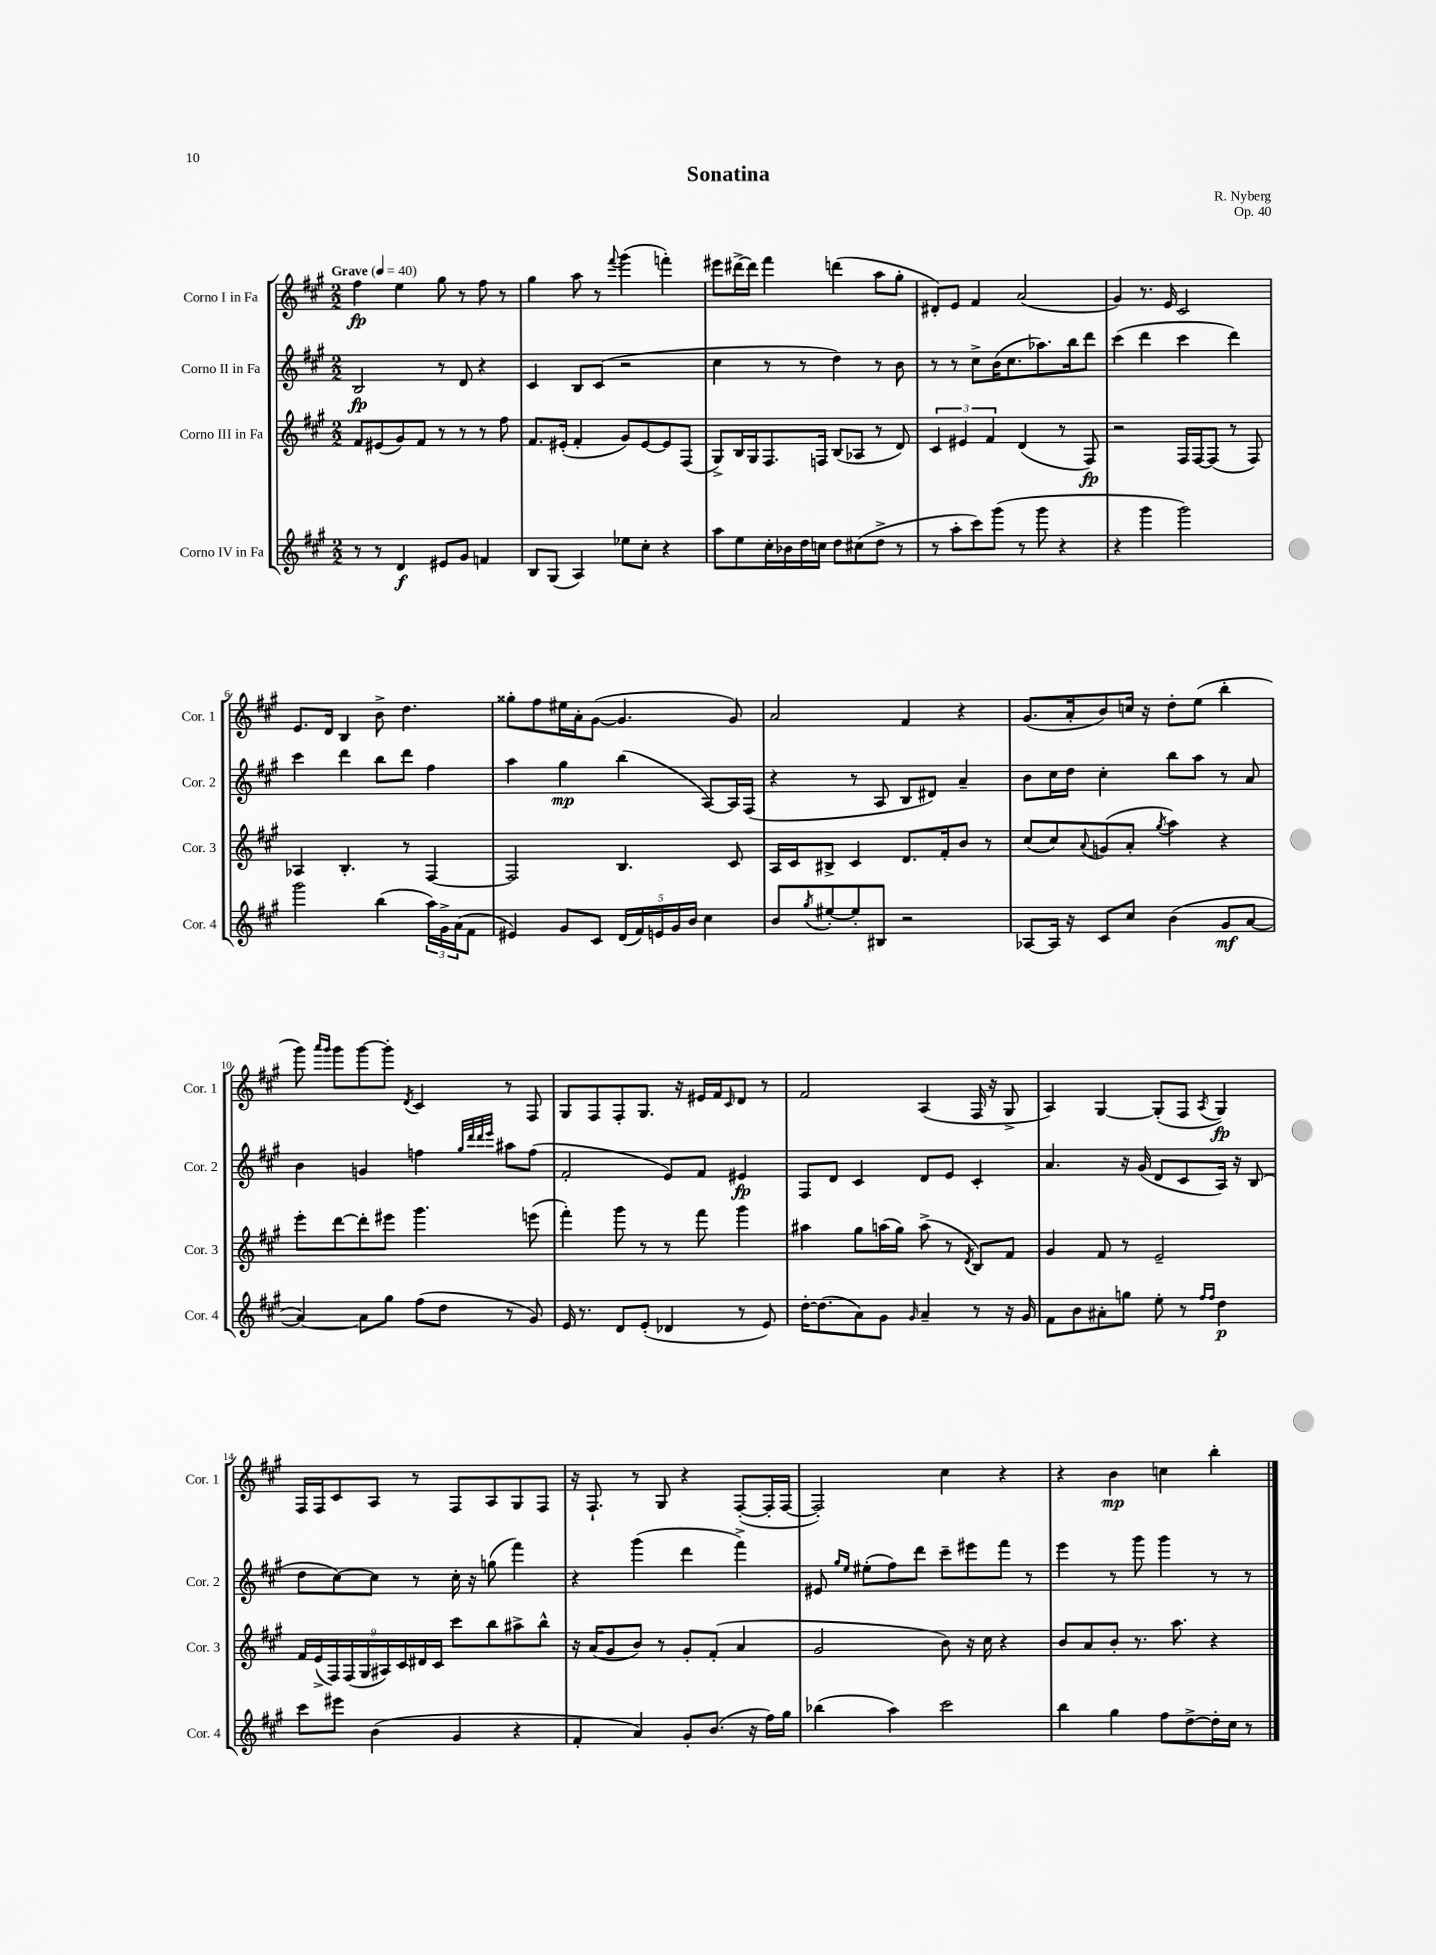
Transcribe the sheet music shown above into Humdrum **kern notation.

**kern	**kern	**kern	**kern
*staff4	*staff3	*staff2	*staff1
*clefG2	*clefG2	*clefG2	*clefG2
*k[f#c#g#]	*k[f#c#g#]	*k[f#c#g#]	*k[f#c#g#]
*M2/2	*M2/2	*M2/2	*M2/2
*MM40	*MM40	*MM40	*MM40
8r	8f#	2B	4ff#
8r	(8e#	.	.
4d	8g#)	.	4ee
.	8f#	.	.
8e#	8r	8r	8gg#
8g#	8r	8d	8r
4f	8r	4r	8ff#
.	8ff#	.	8r
=	=	=	=
8B	8.f#	4c#	4gg#
(8G#	.	.	.
.	(16e#'	.	.
4A)	4f#'	8B	8aa
.	.	(8c#	8r
.	.	.	8qqfff#
8ee-	8g#)	2r	(4ggg#
8cc#'	[8e#	.	.
4r	8e#]	.	4fff')
.	(8F#	.	.
=	=	=	=
8aa	8G#^)	4cc#	8eee#
8ee	16B	.	[16ddd#^
.	16G#	.	16ddd#]
16cc#'	8.F#	8r	4fff#
16b-	.	.	.
16dd	.	8r	.
16cc	16F	.	.
8dd	(8B	4dd)	(4ddd
(8cc#	8A-	.	.
8dd^	8r	8r	8aa
8r	8d)	8b	8gg#'
=	=	=	=
8r	6c#	8r	8d#')
8aa'	.	8r	8e
.	6e#	.	.
8ccc#)	.	8cc#^	4f#
.	6f#	.	.
(8ggg#	.	(16b	.
.	.	8.cc#	.
8r	(4d	.	(2a
8ggg#	.	8.aa-)	.
4r	8r	.	.
.	.	16bb	.
.	8F#)	8ddd	.
=	=	=	=
4r	2r	(4ccc#	4g#)
4ggg#	.	4ddd	8.r
.	.	.	16e
2ggg#)	16F#	4ccc#	2c#
.	[16F#	.	.
.	(8F#]	.	.
.	8r	4ddd)	.
.	8F#)	.	.
=	=	=	=
2ggg#	4A-	4ccc#	8.e
.	.	.	16d
.	4.B'	4ddd	4B
(4bb	.	8bb	8b^
.	8r	8ddd	4.dd
24aa)	[4F#	4ff#	.
24g#^	.	.	.
(24a	.	.	.
8f#	.	.	.
=	=	=	=
4e#)	2F#]	4aa	8gg##'
.	.	.	8ff#
8g#	.	4gg#	16ee#
.	.	.	16a'
8c#	.	.	([8g#
(20d	4.B	(4bb	4.g#]
20f#)	.	.	.
20e	.	.	.
20g#	.	.	.
20b	.	.	.
4cc#	.	[8A)	.
.	8c#	16A]	8g#)
.	.	(16F#	.
=	=	=	=
8b	16A	4r	2a
.	16c#	.	.
8qgg#	.	.	.
[8ee#'	8B#^	.	.
8ee#']	4c#	8r	.
8B#	.	8A	.
2r	8.d	8B	4f#
.	.	8d#)	.
.	16f#'	.	.
.	8b	4a~	4r
.	8r	.	.
=	=	=	=
[8A-	(8cc#	8b	(8.g#
16A-]	8cc#)	16cc#	.
16r	.	16dd	16a'
.	8qqa	.	.
8c#	(8g	4cc#'	8b)
8cc#	8a'	.	16cc
.	.	.	16r
.	8qgg#	.	.
(4b	4aa)	8bb	8dd'
.	.	8aa	(8ee
8g#	4r	8r	4bb'
[8a	.	8a	.
=	=	=	=
4a_)	8eee'	4b	8ggg#)
.	.	.	16qqaaa
.	.	.	16qqggg#
.	[8ddd	.	8ggg#
8a]	8ddd']	4g	[8ggg#
8gg#	8eee#	.	8ggg#']
.	.	.	8qd
(8ff#	4.ggg#	4ff	4c#
8dd	.	.	.
.	.	32qqgg#	.
.	.	32qqddd	.
.	.	32qqddd	.
.	.	32qqeee	.
8r	.	8aa#	8r
8g#)	(8eee	(8ff	8F#
=	=	=	=
16e	4fff#')	2f#'	8G#
8.r	.	.	.
.	.	.	8F#
8d	8ggg#	.	8F#'
(8e'	8r	.	8.G#
4d-	8r	8e)	.
.	.	.	16r
.	8fff#	8f#	16e#
.	.	.	16f#
.	.	.	16qqc#
8r	4ggg#	4e#	8d
8e)	.	.	8r
=	=	=	=
[16dd'	4aa#	8F#	2f#
(8.dd]	.	.	.
.	.	8d	.
8a)	8gg#	4c#	.
8g#	(16aa	.	.
.	16gg#)	.	.
16qqg#	.	.	.
4a~	(8aa^	8d	(4A
.	8r	8e	.
.	8qd	.	.
8r	8B)	4c#'	16F#
.	.	.	16r
16r	8f#	.	8G#^
16g#	.	.	.
=	=	=	=
8f#	4g#	4.a	4A)
8b	.	.	.
8a#'	8f#	.	[4G#
8gg	8r	16r	.
.	.	(16g#	.
8ee'	2e~	8d	(8G#']
8r	.	8c#	8F#
16qqff#	.	.	.
16qqff#	.	.	8qA
4dd	.	16A)	4G#)
.	.	16r	.
.	.	(8B	.
=	=	=	=
8ccc#	18f#	8dd	16F#
.	(18e^	.	.
.	.	.	16F#
.	18F#)	.	.
8eee#	.	[8cc#)	8c#
.	(18F#	.	.
.	18G#	.	.
(4b	.	8cc#]	8A
.	18A#)	.	.
.	18c#	.	.
.	.	8r	8r
.	18d#	.	.
.	18c#	.	.
4g#	8ccc#	16cc#'	8F#
.	.	16r	.
.	8bb	(8gg	8A
4r	8aa#^	4fff#)	8G#
.	8bb^^	.	8F#
=	=	=	=
4f#'	16r	4r	16r
.	(16a	.	8.F#`
.	8g#	.	.
4a)	8b)	(4ggg#	8r
.	8r	.	8G#
8g#'	8g#'	4ddd	4r
(8.b	(8f#'	.	.
.	4a	4fff#^)	([8F#'
16r	.	.	.
16ff#)	.	.	16F#']
16gg#	.	.	[16F#
=	=	=	=
(4bb-	2g#	8e#	2F#'])
.	.	16qqgg#	.
.	.	16qqee	.
.	.	(8ee#'	.
4aa)	.	8ff#)	.
.	.	8ddd	.
2ccc#	8b)	8ccc#~	4cc#
.	16r	8eee#	.
.	16cc#	.	.
.	4r	8fff#	4r
.	.	8r	.
=	=	=	=
4bb	8b	4eee	4r
.	8a	.	.
4gg#	8b'	8r	4b
.	8.r	8ggg#	.
8ff#	.	4ggg#	4cc
.	8.aa	.	.
[8dd^	.	.	.
16dd']	4r	8r	4bb'
16cc#	.	.	.
8r	.	8r	.
==	==	==	==
*-	*-	*-	*-
